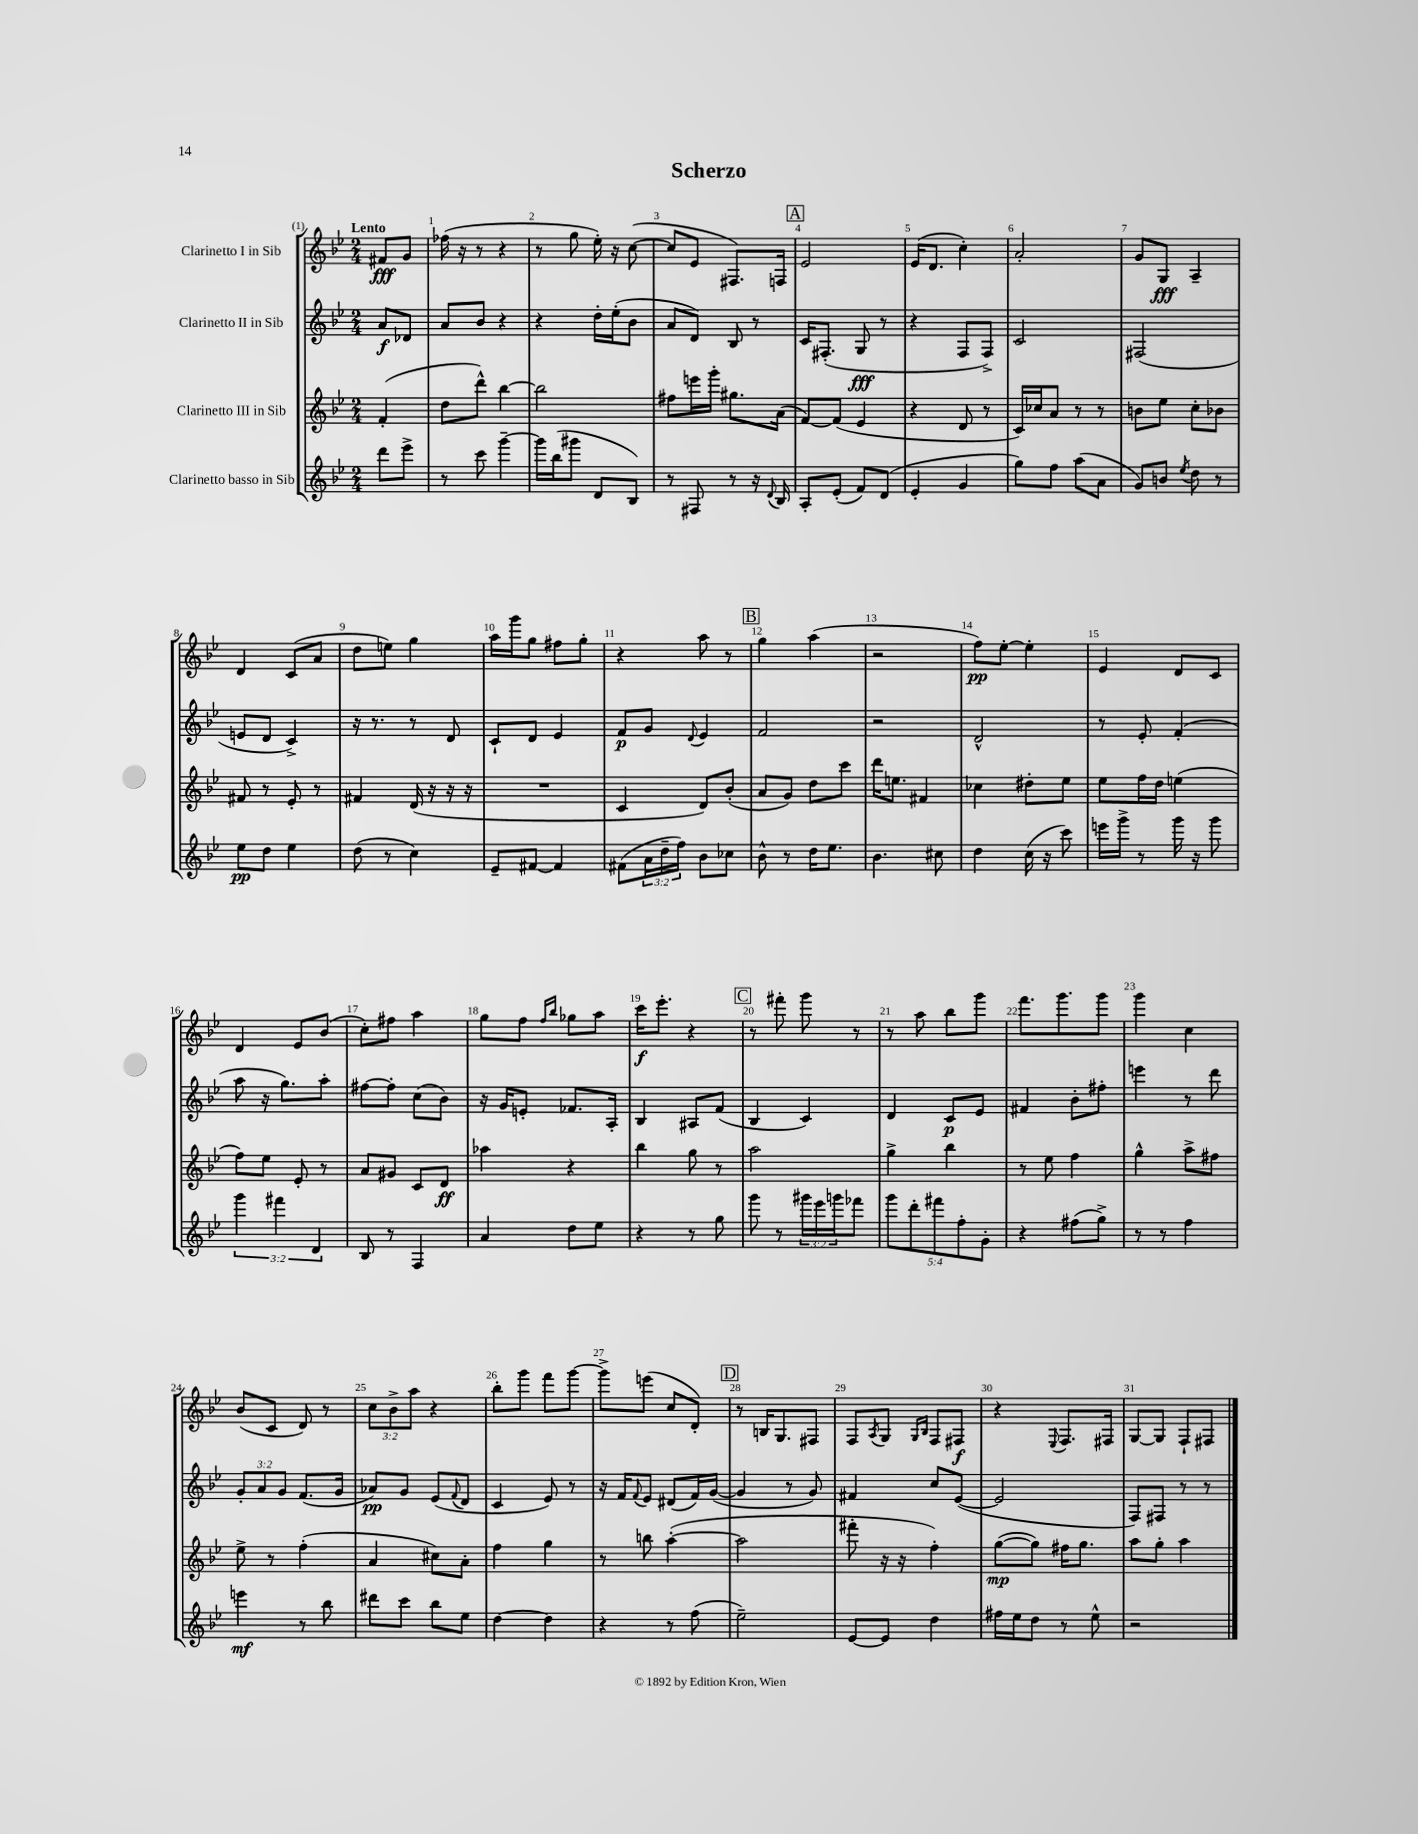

**kern	**dynam	**kern	**dynam	**kern	**dynam	**kern	**dynam
*part4	*part4	*part3	*part3	*part2	*part2	*part1	*part1
*staff4	*staff4	*staff3	*staff3	*staff2	*staff2	*staff1	*staff1
*I"Clarinetto basso in Sib	*	*I"Clarinetto III in Sib	*	*I"Clarinetto II in Sib	*	*I"Clarinetto I in Sib	*
*clefG2	*	*clefG2	*	*clefG2	*	*clefG2	*
*k[b-e-]	*	*k[b-e-]	*	*k[b-e-]	*	*k[b-e-]	*
*M2/4	*	*M2/4	*	*M2/4	*	*M2/4	*
=	=	=	=	=	=	=	=
!	!	!	!	!	!	!LO:TX:a:B:t=Lento	!
8ddd\L	.	(4f'/	.	8a/L	f	8f#X/L	fff
8eee-^\J	.	.	.	8d-X/J	.	8g/J	.
=1	=1	=1	=1	=1	=1	=1	=1
8r	.	8dd\L	.	8a/L	.	(16ff-X\	.
.	.	.	.	.	.	16r	.
8ccc\	.	8ddd^^\J)	.	8b-/J	.	8r	.
[4ggg~\	.	[4bb-\	.	4r	.	4r	.
=2	=2	=2	=2	=2	=2	=2	=2
16ggg\LL]	.	2bb-\]	.	4r	.	8r	.
(16bb-\J	.	.	.	.	.	.	.
8ggg#X\J	.	.	.	.	.	8gg\	.
8d/L	.	.	.	16dd'\LL	.	16ee-'\)	.
.	.	.	.	(16ee-'\J	.	16r	.
8B-/J)	.	.	.	8b-\J	.	([8cc\	.
=3	=3	=3	=3	=3	=3	=3	=3
8r	.	8ff#X\L	.	8a/L	.	8cc/L]	.
8F#X/	.	16eeen\L	.	8d/J)	.	8e-/J	.
.	.	16ggg'\JJ	.	.	.	.	.
8r	.	8.gg#X\L	.	8B-/	.	8.F#X/L)	.
16r	.	.	.	8r	.	.	.
8qqd/	.	.	.	.	.	.	.
16B-/	.	(16a\Jk	.	.	.	16Fn/Jk	.
!!LO:REH:place=s1:t=A
=4	=4	=4	=4	=4	=4	=4	=4
8A'/L	.	[8f/L)	.	16c/KL	.	2e-/	.
.	.	.	.	(8.F#X'/J	.	.	.
(8e-'/J	.	(8f/J]	.	.	.	.	.
8f/L)	.	4e-/	.	8G/	fff	.	.
(8d/J	.	.	.	8r	.	.	.
=5	=5	=5	=5	=5	=5	=5	=5
4e-'/	.	4r	.	4r	.	(16e-/KL	.
.	.	.	.	.	.	8.d/J	.
4g/	.	8d/	.	8F/L	.	4cc'\)	.
.	.	8r	.	8F^/J)	.	.	.
=6	=6	=6	=6	=6	=6	=6	=6
8gg\L)	.	16c/LL)	.	2c/	.	2a'/	.
.	.	16cc-X/J	.	.	.	.	.
8ff\J	.	8a/J	.	.	.	.	.
(8aa\L	.	8r	.	.	.	.	.
8a\J	.	8r	.	.	.	.	.
=7	=7	=7	=7	=7	=7	=7	=7
8g/L)	.	8bn\L	.	(2F#X/	.	8g/L	.
8bn/J	.	8ee-\J	.	.	.	8G/J	fff
8qee-/	.	.	.	.	.	.	.
8dd\	.	8cc'\L	.	.	.	4A~/	.
8r	.	8b-X\J	.	.	.	.	.
!!LO:LB:g=z
=8	=8	=8	=8	=8	=8	=8	=8
8ee-\L	pp	8f#X/	.	8en/L	.	4d/	.
8dd\J	.	8r	.	8d/J	.	.	.
4ee-\	.	8e-'/	.	4c^/)	.	(8c/L	.
.	.	8r	.	.	.	8a/J	.
=9	=9	=9	=9	=9	=9	=9	=9
(8dd\	.	4f#X/	.	16r	.	8dd\L	.
.	.	.	.	8.r	.	.	.
8r	.	.	.	.	.	8een\J)	.
4cc\)	.	(16d/	.	8r	.	4gg\	.
.	.	16r	.	.	.	.	.
.	.	16r	.	8d/	.	.	.
.	.	16r	.	.	.	.	.
=10	=10	=10	=10	=10	=10	=10	=10
8e-~/L	.	2r	.	8c`/L	.	16aa\LL	.
.	.	.	.	.	.	16ggg\J	.
[8f#X/J	.	.	.	8d/J	.	8gg\J	.
4f#/]	.	.	.	4e-/	.	8ff#X\L	.
.	.	.	.	.	.	8gg'\J	.
=11	=11	=11	=11	=11	=11	=11	=11
(8f#X\L	.	4c/	.	8f/L	p	4r	.
24a\L	.	.	.	8g/J	.	.	.
24dd~\	.	.	.	.	.	.	.
24ff\JJ)	.	.	.	.	.	.	.
.	.	.	.	8qqd/	.	.	.
8b-\L	.	8d/L)	.	4e-/	.	8aa\	.
8cc-X\J	.	(8b-'/J	.	.	.	8r	.
!!LO:REH:place=s1:t=B
=12	=12	=12	=12	=12	=12	=12	=12
8b-^^\	.	8a/L	.	2f/	.	4gg\	.
8r	.	8g/J)	.	.	.	.	.
16dd\KL	.	8dd\L	.	.	.	(4aa\	.
8.ee-\J	.	.	.	.	.	.	.
.	.	8ccc\J	.	.	.	.	.
=13	=13	=13	=13	=13	=13	=13	=13
4.b-\	.	16ddd\KL	.	2r	.	2r	.
.	.	8.een\J	.	.	.	.	.
.	.	4f#X/	.	.	.	.	.
8cc#X\	.	.	.	.	.	.	.
=14	=14	=14	=14	=14	=14	=14	=14
4dd\	.	4cc-X\	.	2d^^/	.	8ff\L)	pp
.	.	.	.	.	.	[8ee-'\J	.
(16cc\	.	8dd#X'\L	.	.	.	4ee-'\]	.
16r	.	.	.	.	.	.	.
8ccc\)	.	8ee-\J	.	.	.	.	.
=15	=15	=15	=15	=15	=15	=15	=15
16eeen\LL	.	8ee-\L	.	8r	.	4e-/	.
16ggg^\JJ	.	.	.	.	.	.	.
8r	.	16ff\L	.	8e-'/	.	.	.
.	.	16dd\JJ	.	.	.	.	.
16ggg\	.	(4een\	.	(4f'/	.	8d/L	.
16r	.	.	.	.	.	.	.
8ggg\	.	.	.	.	.	8c/J	.
!!LO:LB:g=z
=16	=16	=16	=16	=16	=16	=16	=16
6ggg\	.	8ff\L)	.	8aa\	.	4d/	.
.	.	8ee-\J	.	16r	.	.	.
6fff#X\	.	.	.	.	.	.	.
.	.	.	.	8.gg\L)	.	.	.
.	.	8e-'/	.	.	.	8e-/L	.
6d/	.	.	.	.	.	.	.
.	.	8r	.	8aa'\J	.	(8b-/J	.
=17	=17	=17	=17	=17	=17	=17	=17
8B-/	.	8a/L	.	[8ff#X\L	.	8cc'\L)	.
8r	.	8g#X/J	.	8ff#'\J]	.	8ff#X\J	.
4F/	.	8c/L	.	(8cc\L	.	4aa\	.
.	.	8d/J	ff	8b-\J)	.	.	.
=18	=18	=18	=18	=18	=18	=18	=18
4a/	.	4aa-X\	.	16r	.	8gg\L	.
.	.	.	.	16g/KL	.	.	.
.	.	.	.	8en'/J	.	8ff\J	.
.	.	.	.	.	.	16qqff/LL	.
.	.	.	.	.	.	16qqbb-/JJ	.
8dd\L	.	4r	.	8.f-X/L	.	8gg-X\L	.
8ee-\J	.	.	.	.	.	8aa\J	.
.	.	.	.	16A'/Jk	.	.	.
=19	=19	=19	=19	=19	=19	=19	=19
4r	.	4bb-\	.	4B-/	.	16ccc\KL	f
.	.	.	.	.	.	8.eee-'\J	.
8r	.	8gg\	.	8A#X/L	.	4r	.
8gg\	.	8r	.	(8f/J	.	.	.
!!LO:REH:place=s1:t=C
=20	=20	=20	=20	=20	=20	=20	=20
8ggg\	.	2aa\	.	4B-/	.	8r	.
8r	.	.	.	.	.	8fff#X'\	.
24ggg#X\LL	.	.	.	4c/)	.	8ggg\	.
24eee-\	.	.	.	.	.	.	.
24gggn\J	.	.	.	.	.	.	.
8fff-X\J	.	.	.	.	.	8r	.
=21	=21	=21	=21	=21	=21	=21	=21
10ggg\L	.	4gg^\	.	4d/	.	8r	.
10ddd'\	.	.	.	.	.	.	.
.	.	.	.	.	.	8aa\	.
10fff#X\	.	.	.	.	.	.	.
.	.	4bb-\	.	8c/L	p	8bb-\L	.
10ff'\	.	.	.	.	.	.	.
.	.	.	.	8e-/J	.	8ggg\J	.
10g'\J	.	.	.	.	.	.	.
=22	=22	=22	=22	=22	=22	=22	=22
4r	.	8r	.	4f#X/	.	8.fff\L	.
.	.	8ee-\	.	.	.	.	.
.	.	.	.	.	.	8.ggg\	.
(8ff#X\L	.	4ff\	.	8b-'\L	.	.	.
8gg^\J)	.	.	.	8ff#X'\J	.	8ggg\J	.
=23	=23	=23	=23	=23	=23	=23	=23
8r	.	4gg^^\	.	4eeen\	.	4ggg\	.
8r	.	.	.	.	.	.	.
4ff\	.	8aa^\L	.	8r	.	4cc\	.
.	.	8ff#X\J	.	8ddd\	.	.	.
!!LO:LB:g=z
=24	=24	=24	=24	=24	=24	=24	=24
4eeen\	mf	8ee-^\	.	12g'/L	.	(8b-/L	.
.	.	.	.	12a/	.	.	.
.	.	8r	.	.	.	8c/J	.
.	.	.	.	12g/J	.	.	.
8r	.	(4ff'\	.	(8.f/L	.	8d/)	.
8bb-\	.	.	.	.	.	8r	.
.	.	.	.	16g/Jk	.	.	.
=25	=25	=25	=25	=25	=25	=25	=25
8ddd#X\L	.	4a/	.	8a-X/L)	pp	12cc\L	.
.	.	.	.	.	.	12b-^\	.
8ccc\J	.	.	.	8g/J	.	.	.
.	.	.	.	.	.	12aa\J	.
8bb-\L	.	8cc#X\L)	.	(8e-/L	.	4r	.
.	.	.	.	8qqf/	.	.	.
8ee-\J	.	8a'\J	.	8d/J	.	.	.
=26	=26	=26	=26	=26	=26	=26	=26
[4dd\	.	4ff\	.	4c/	.	8bb-'\L	.
.	.	.	.	.	.	8ggg\J	.
4dd\]	.	4gg\	.	8e-/)	.	8fff\L	.
.	.	.	.	8r	.	[8ggg\J	.
=27	=27	=27	=27	=27	=27	=27	=27
4r	.	8r	.	16r	.	8ggg^\L]	.
.	.	.	.	16f/KL	.	.	.
.	.	.	.	8qqf/	.	.	.
.	.	8bbn\	.	8e-/J	.	(8eeen\J	.
8r	.	([4aa'\	.	(8d#X/L	.	8cc/L	.
(8ff\	.	.	.	16f/L)	.	8d'/J)	.
.	.	.	.	([16g/JJ	.	.	.
!!LO:REH:place=s1:t=D
=28	=28	=28	=28	=28	=28	=28	=28
2ee-~\)	.	2aa\]	.	4g/]	.	8r	.
.	.	.	.	.	.	16Bn/KL	.
.	.	.	.	.	.	8.G/	.
.	.	.	.	8r	.	.	.
.	.	.	.	8g/)	.	8F#X/J	.
=29	=29	=29	=29	=29	=29	=29	=29
[8e-/L	.	8fff#X'\	.	4f#X/	.	8F/L	.
.	.	.	.	.	.	8qA/	.
8e-/J]	.	16r	.	.	.	8G/J	.
.	.	16r	.	.	.	.	.
.	.	.	.	.	.	16qqG/LL	.
.	.	.	.	.	.	16qqB-/JJ	.
4dd\	.	4ff'\)	.	8cc/L	.	8F/L	.
.	.	.	.	([8e-/J	.	8F#X/J	f
=30	=30	=30	=30	=30	=30	=30	=30
16ff#X\LL	.	([8gg\L	mp	2e-/]	.	4r	.
16ee-\J	.	.	.	.	.	.	.
8dd\J	.	8gg\J])	.	.	.	.	.
.	.	.	.	.	.	8qqE-/	.
8r	.	16ff#X\KL	.	.	.	8.F/L	.
.	.	8.gg\J	.	.	.	.	.
8ee-^^\	.	.	.	.	.	.	.
.	.	.	.	.	.	16F#X/Jk	.
=31	=31	=31	=31	=31	=31	=31	=31
2r	.	8aa\L	.	8F/L)	.	[8G/L	.
.	.	8gg'\J	.	8F#X/J	.	8G/J]	.
.	.	4aa\	.	8r	.	8F`/L	.
.	.	.	.	8r	.	8F#X/J	.
==	==	==	==	==	==	==	==
*-	*-	*-	*-	*-	*-	*-	*-
